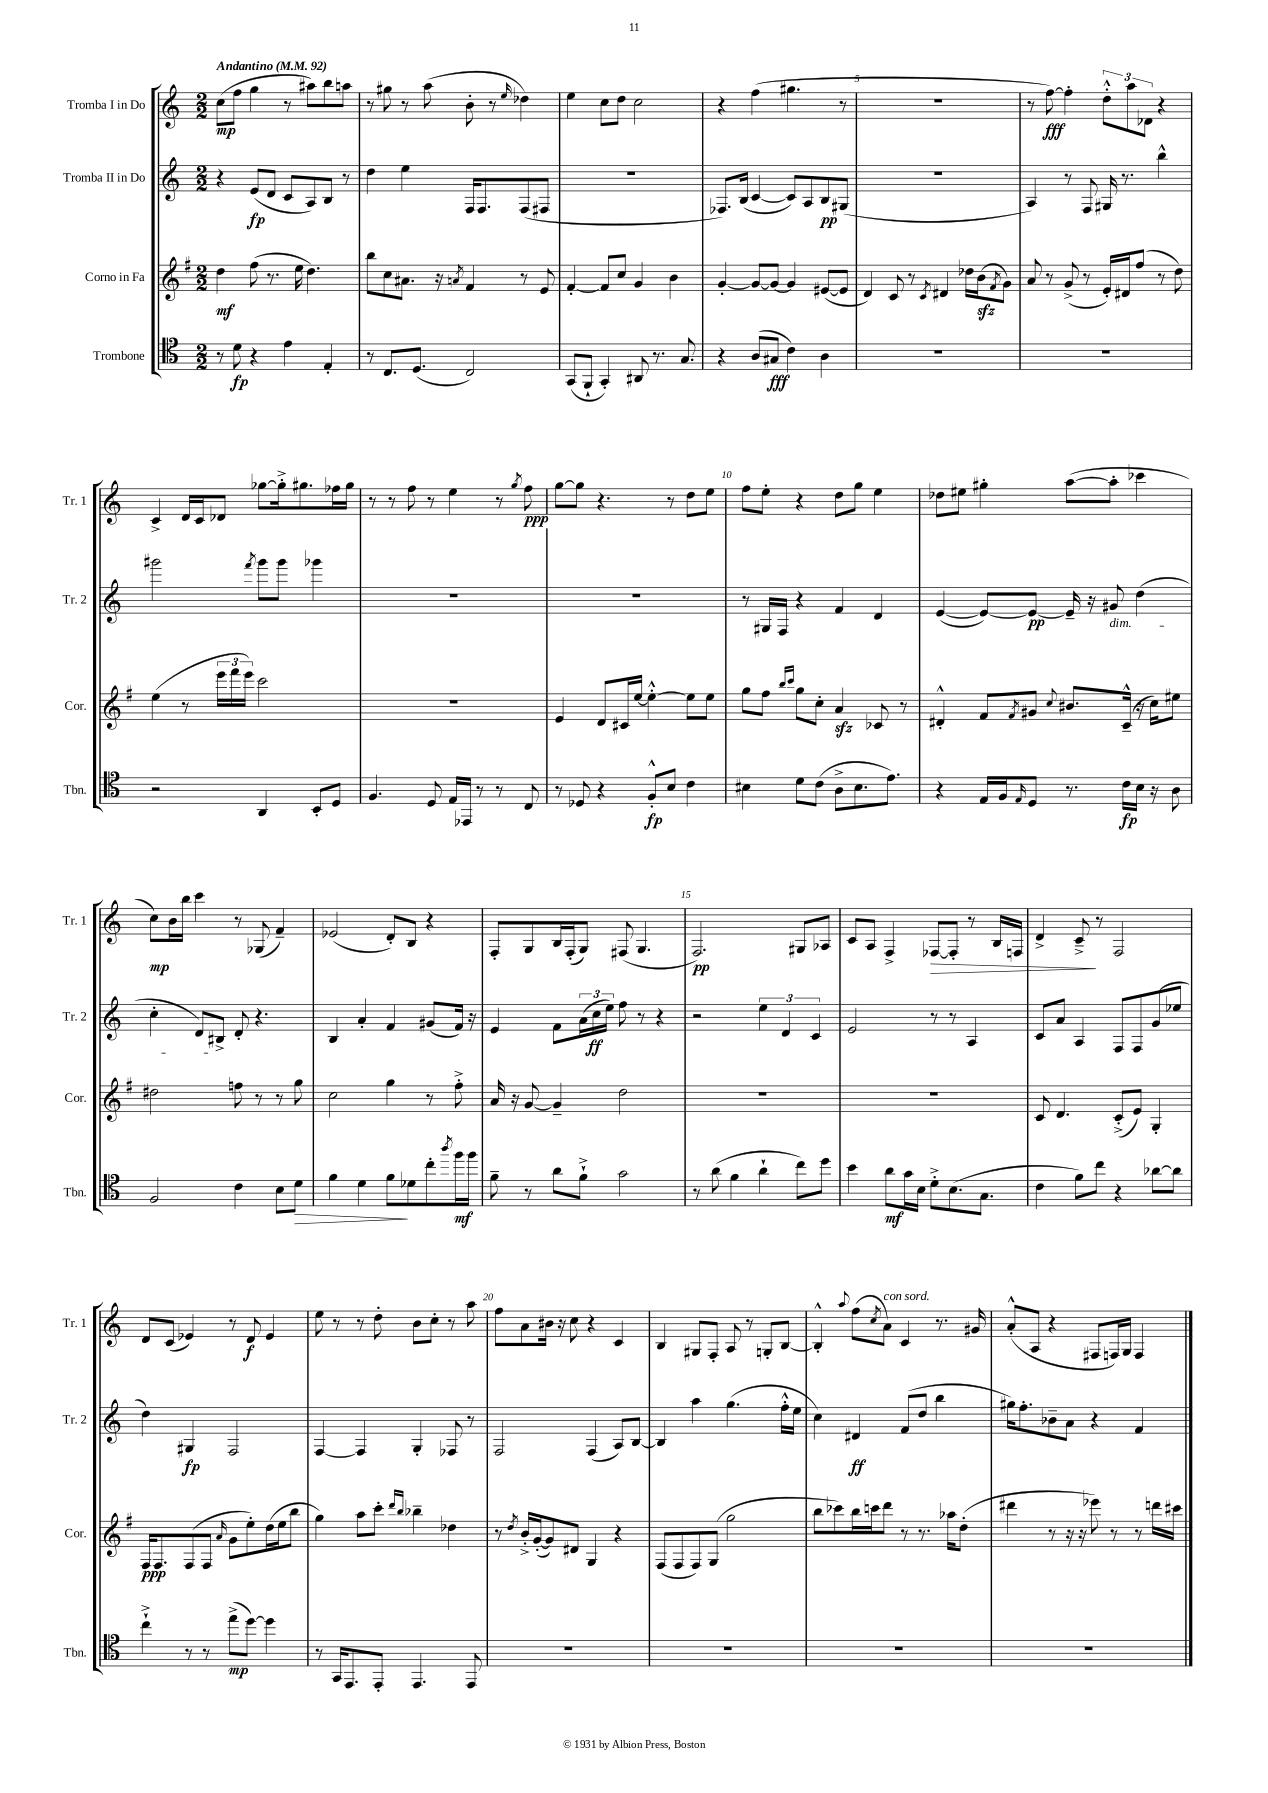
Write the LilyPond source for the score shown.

<<
\new StaffGroup <<
\new Staff = "s0" \with { instrumentName = "Tromba I in Do" shortInstrumentName = "Tr. 1" } {
    \clef treble \key c \major \numericTimeSignature \time 2/2 \tempo "Andantino" 4 = 92
    c''8\mp( f''8 g''4 r8 ais''8) b''8 a''8 |
    r8 gis''8 r8 a''8( b'8-. r8 \grace { e''16 } des''4) |
    e''4 c''8 d''8 c''2 |
    r4 f''4( gis''4. r8 |
    R1 |
    r8 f''8~\fff) f''4-. \tuplet 3/2 { d''8-.-^ a''8 des'8 } r4 |
    c'4-> d'16 c'16 des'8 ges''8~ ges''16-.-> gis''8. fes''16 gis''16 |
    r8 r8 f''8 r8 e''4 r8 \acciaccatura { g''8 } f''8\ppp |
    g''8~ g''8 r4. r8 d''8 e''8 |
    f''8 e''8-. r4 d''8 g''8 e''4 |
    des''8 eis''8 gis''4-. a''8~( a''8-. ces'''4 |
    c''8\mp) b'16 b''16 c'''4 r8 ges8( f'4--) |
    ees'2( d'8-.) b8 r4 |
    f8-. g8 b16 f16-.( g8) fis8( g4. |
    f2.\pp) gis8 aes8 |
    c'8 a8 f4-> fes8~\> fes8-. r8 b16 f16 |
    d'4-> c'8--->\! r8 f2 |
    d'8 c'8( ees'4) r8 d'8\f ees'4 |
    e''8 r8 r8 d''8-. b'8 c''8-. r8 a''8 |
    f''8 a'8 bis'16 r16 c''8 r4 c'4 |
    b4 gis8 f8-. a8 r8 g8-. b8~ |
    b4-.-^ \appoggiatura { a''8 } f''8( \acciaccatura { c''8 } a'8^\markup { \italic "con sord." }) c'4 r8. gis'16 |
    a'8-.-^( a8 r4 fis8 f16) g16 f4 \bar "|." |
}
\new Staff = "s1" \with { instrumentName = "Tromba II in Do" shortInstrumentName = "Tr. 2" } {
    \clef treble \key c \major \numericTimeSignature \time 2/2
    r4 e'8\fp( d'8 c'8 a8) b8 r8 |
    d''4 e''4 f16 f8. f8( fis8 |
    R1 |
    fes8.) b16( c'4~ c'8) a8 b8\pp gis8( |
    R1 |
    a4) r8 f8 gis16 r8. b''4-^ |
    gis'''2 \acciaccatura { f'''8 } gis'''8 gis'''8 ges'''4 |
    R1 |
    R1 |
    r8 gis16 f16 r4 f'4 d'4 |
    e'4~( e'8~) e'8~\pp e'16-- r16 gis'8\dim d''4( |
    c''4-. d'8) bis8->\! d'8-. r4. |
    b4 a'4-. f'4 gis'8( f'16) r16 |
    e'4 f'8 \tuplet 3/2 { a'16( c''16\ff e''16) } f''8 r8 r4 |
    r2 \tuplet 3/2 { e''4 d'4 c'4 } |
    e'2 r8 r8 a4 |
    c'8 a'8 a4 f8 f8 g'8( ees''8 |
    d''4) gis4\fp f2 |
    f4~ f4 g4-. fes8 r8 |
    f2 f4( a8) b8~ |
    b4 a''4 g''4.( f''16-.-^ e''16 |
    c''4) dis'4\ff f'8( d''8 b''4 |
    gis''16) f''8.-. bes'8-- a'8 r4 f'4 \bar "|." |
}
\new Staff = "s2" \with { instrumentName = "Corno in Fa" shortInstrumentName = "Cor." } {
    \clef treble \key g \major \numericTimeSignature \time 2/2
    d''4\mf fis''8( r8. e''16 d''4.) |
    b''8 c''8 ais'8. r16 \acciaccatura { a'8 } fis'4 r8 e'8 |
    fis'4~-. fis'8 c''8 g'4 b'4 |
    g'4~-. g'8~ g'8~ g'4 eis'8~( eis'8 |
    d'4) c'8 r8 \acciaccatura { c'8 } dis'4 des''16 b'16\sfz( \acciaccatura { fis'8 } g'8) |
    a'8 r8 g'8->( r8 e'16-.) dis'16 fis''8( r8 d''8) |
    e''4( r8 \tuplet 3/2 { e'''16 fis'''16 e'''16) } c'''2 |
    R1 |
    e'4 d'8 cis'16 e''16~ e''4~-.-^ e''8 e''8 |
    g''8 fis''8 \grace { b''16 c'''16 } g''8 c''8-. a'4\sfz ces'8 r8 |
    dis'4-.-^ fis'8 \acciaccatura { fis'8 } gis'8 \appoggiatura { c''8 } bis'8. c'16---^( r16 c''16) eis''8 |
    dis''2 f''8 r8 r8 g''8 |
    c''2 g''4 r8 fis''8-.-> |
    a'16 r16 g'8~ g'4-- d''2 |
    R1 |
    R1 |
    c'8 d'4. c'8-.->( e'8) g4-. |
    fis16\ppp fis8. fis8( fis8 \grace { a'16 } g'8 e''8-.) d''16( e''16 b''8 |
    g''4) a''8 c'''8-. \grace { d'''16 b''16 } bes''4-- des''4 |
    r8 \acciaccatura { d''8 } b'16-.-> g'16~-.( g'8) dis'8 g4 r4 |
    fis8( fis8 fis8) g8( g''2 |
    b''8 ces'''8) b''16 c'''16 d'''8 r8 r8. aes''16 d''8-.( |
    dis'''4 r8 r16 r16 ees'''8) r8 r8 d'''16 cis'''16 \bar "|." |
}
\new Staff = "s3" \with { instrumentName = "Trombone" shortInstrumentName = "Tbn." } {
    \clef tenor \key c \major \numericTimeSignature \time 2/2
    r8 d'8\fp r4 e'4 e4-. |
    r8 c8. d8.( c2) |
    g,8( f,8-! g,4-.) ais,8 r8. g8. |
    r4 a8( gis8\fff c'4) a4 |
    R1 |
    R1 |
    r2 a,4 b,8-. d8 |
    f4. d8 e16 ees,16 r8 r8 c8 |
    r8 des8 r4 f8-.-^\fp b8 c'4 |
    bis4 d'8 c'8( a8-> bis8. e'8.) |
    r4 e16 f16 \grace { e16 } d8 r8. c'16\fp b16 r16 a8 |
    f2 c'4 b8 d'8\> |
    f'4 d'4 f'8\! des'8 c''8-. \acciaccatura { a''8 } f''16\mf f''16 |
    f'8-- r8 a'8 f'8-!-> g'2 |
    r8 a'8( f'4 a'4-! c''8) d''8 |
    b'4 a'8\mf g'16 b16 d'8-.-> b8.( g8. |
    c'4 f'8) c''8 r4 aes'8~ aes'8 |
    c''4-!-> r8 r8 e''8->\mp( d''8~) d''4 |
    r8 g,16 e,8. e,8-. e,4. e,8 |
    R1 |
    R1 |
    R1 |
    R1 \bar "|." |
}
>>
>>
\layout { \context { \Score \override BarNumber.break-visibility = ##(#f #t #t) barNumberVisibility = #(every-nth-bar-number-visible 5) } }
